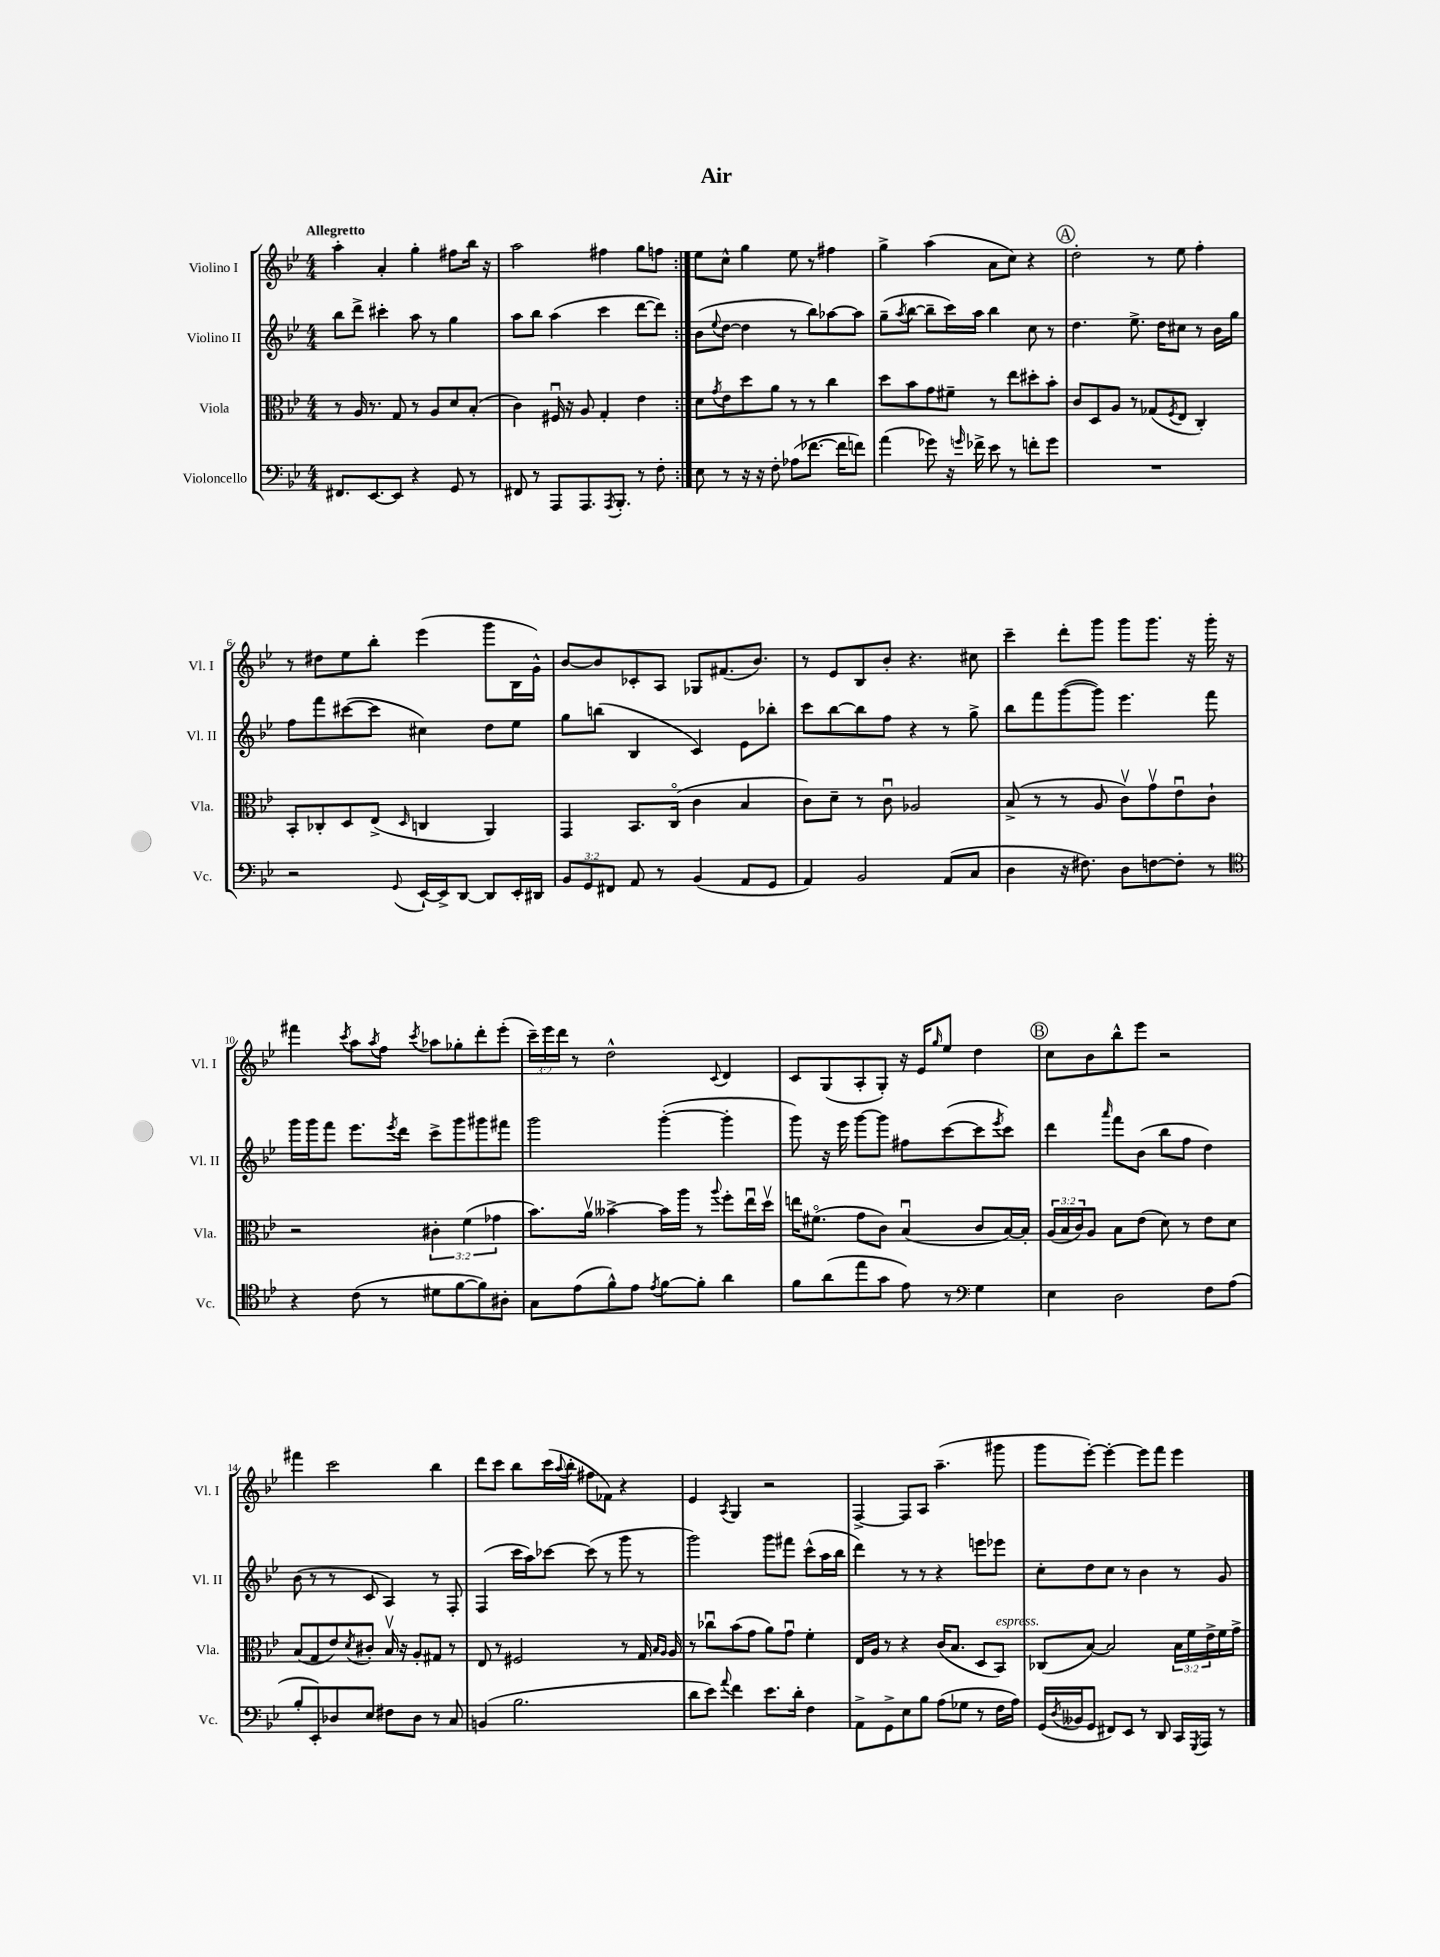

**kern	**kern	**kern	**kern
*staff4	*staff3	*staff2	*staff1
*clefF4	*clefC3	*clefG2	*clefG2
*k[b-e-]	*k[b-e-]	*k[b-e-]	*k[b-e-]
*M4/4	*M4/4	*M4/4	*M4/4
8.FF#	8r	8bb-	4aa'
.	16A	8ddd^	.
[8.EE-	8.r	.	.
.	.	4ccc#'	4a'
8EE-]	8G	.	.
4r	8r	8aa	4gg'
.	8A	8r	.
8GG	8d	4gg	8ff#
8r	(8B-'	.	16bb-
.	.	.	16r
=	=	=	=
8FF#	4c)	8aa	2aa
8r	.	8bb-	.
8AAA	16F#u	(4aa	.
.	16r	.	.
8.AAA	8A	.	.
.	4G'	4ccc	4ff#
8qAAA	.	.	.
8.BBB-'	.	.	.
8r	4e-	[8ddd	8gg
8F'	.	8ddd])	8ff
=:|!	=:|!	=:|!	=:|!
8E-	8d	(8b-	8ee-
.	8qg	8qqee-	.
8r	8e-	[8dd	8cc^^
16r	8dd	4dd]	4gg
16r	.	.	.
8F'	8a	.	.
(8A-	8r	8r	8ee-
[8.f-	8r	8bb-)	8r
.	4cc	[8aa-	4ff#
16f-]	.	.	.
8f)	.	8aa-]	.
=	=	=	=
(4a	8dd	(8gg~	4gg^
.	.	8qaa	.
.	8b-	[8bb-	.
8g-)	8g	8bb-~]	(4aa
16r	8f#~	16ccc)	.
16qqg	.	.	.
16f-^	.	16aa	.
8e-	8r	4bb-	8a
8r	8ee-	.	8cc)
8f'	8dd#'	8cc	4r
8g	8b-'	8r	.
=	=	=	=
1r	8c	4.dd	2dd'
.	8D	.	.
.	8A	.	.
.	8r	8.ee-^	.
.	(8G-	.	8r
.	.	16dd	.
.	8qF	.	.
.	8E-	8cc#	8ee-
.	4C')	8r	4ff'
.	.	16b-	.
.	.	16gg	.
=	=	=	=
2r	8BB-'	8ff	8r
.	8C-'	8fff	8dd#
.	8D	([8ccc#	8ee-
.	(8E-^	8ccc#]	8bb-'
8qqGG	16qqD	.	.
[16EE-`	4C	4cc#)	(4eee-
16EE-^]	.	.	.
[8DD	.	.	.
8DD]	4AA)	8dd	8ggg
16EE-'	.	8ee-	16B-
16DD#	.	.	16g^^)
=	=	=	=
12BB-	4GG	8gg	[8b-
12GG	.	.	.
.	.	(8bb	8b-]
12FF#	.	.	.
8AA	8.BB-	4B-	8c-'
8r	.	.	8A
.	(16Co	.	.
(4BB-	4c	4c)	8G-
.	.	.	(8.f#
8AA	4B-	8e-	.
.	.	.	8.b-)
8GG	.	8bb-'	.
=	=	=	=
4AA)	8c)	8ccc	8r
.	8d~	[8bb-	8e-
2BB-	8r	8bb-]	8B-
.	8cu	8ff	8b-'
.	2A-	4r	4.r
(8AA	.	8r	.
8C	.	8gg^	8cc#
=	=	=	=
4D	(8B-^	8bb-	4ccc~
.	8r	8fff	.
16r	8r	([8ggg	8ddd'
8.F#)	.	.	.
.	8A	8ggg])	8ggg
8D	8cv)	4.eee-	8ggg
[8F	8gv	.	8.ggg
8F']	8e-u	.	.
.	.	.	16r
8r	8c`	8fff	16ggg'
.	.	.	16r
=	=	=	=
*clefC4	*	*	*
4r	2r	16ggg	4fff#
.	.	16ggg	.
.	.	8fff	.
.	.	.	8qccc
(8c	.	8.eee-	8aa
.	.	.	8qaa
8r	.	.	8ff
.	.	8qeee-	.
.	.	16ddd	.
.	.	.	8qccc
8d#	6c#'	8ccc^	8aa-
[8f	.	8ggg	8gg-'
.	(6f	.	.
8f])	.	8ggg#	8ddd'
.	6g-	.	.
8A#'	.	8fff#	(8eee-'
=	=	=	=
8G	8.b-)	2ggg	24ccc~)
.	.	.	24eee-
.	.	.	24ddd
(8e-	.	.	8r
.	16av	.	.
8f^^)	[4b--^	.	2dd^^
8e-	.	.	.
8qe-	.	.	.
[8f	16b--]	([4ggg'	.
.	16aa	.	.
8f']	8r	.	.
.	8qqaa	.	8qqc
4a	8ff'	4ggg']	4d
.	16ee-u	.	.
.	16ddv	.	.
=	=	=	=
8f	16ee	8ggg)	8c
.	(8.f#o	.	.
(8a	.	16r	(8G
.	.	16eee-	.
8ee-	8g	[8ggg	8A'
8g	8c)	8ggg]	8G')
8e-)	(4B-u	8ff#	16r
.	.	.	16e-
.	.	.	16qqgg
8r	.	([8ccc	8ee-
*clefF4	*	*	*
4G	8c	8ccc]	4dd
.	.	8qeee-	.
.	[16B-)	8ccc)	.
.	16B-']	.	.
=	=	=	=
4E-	(24A	4ddd	8cc
.	24B-	.	.
.	24c)	.	.
.	8A	.	8b-
.	.	16qqaaa	.
2D	8B-	8fff	8bb-^^
.	(8e-	(8b-	8eee-
.	8d)	8bb-	2r
.	8r	8ff	.
8F	8e-	4dd)	.
(8A	8d	.	.
=	=	=	=
8B-'	(8B-	(8b-	4fff#
8EE-')	8G	8r	.
8D-	8e-)	8r	2ccc
.	8qd	.	.
8E-	8c#'	8c	.
8F#	16B-v	4A)	.
.	16r	.	.
8D-	8A'	.	.
8r	8G#	8r	4bb-
8C	8r	8F'	.
=	=	=	=
(4BB	8E-	(4F	8ddd
.	8r	.	8ccc
2.B-	2F#	16ccc	8bb-
.	.	16aa)	.
.	.	[8ccc-	(16ccc
.	.	.	8qqaa
.	.	.	16bb-'
.	.	(8ccc-]	8ff#
.	.	8r	8f-)
.	8r	8ggg	4r
.	16G	8r	.
.	16qqB-	.	.
.	16qqA	.	.
.	16A	.	.
=	=	=	=
8d	8r	2ggg)	4e-
8e-)	8cc-u	.	.
8qqa	.	.	8qA
4f	(8b-	.	4G
.	8g	.	.
8.e-	8a)	8ggg	2r
.	8gu	8fff#	.
16d'	.	.	.
4F	4f'	(8ccc^^	.
.	.	16aa	.
.	.	16bb-	.
=	=	=	=
8AA^	16E-	4ddd)	[4F^
.	16A	.	.
8GG^	8r	.	.
8E-	4r	8r	8F]
8B-	.	8r	8A
(8A	(16c	4r	(4.aa~
.	8.B-	.	.
8G-	.	.	.
8r	8D	8eee	.
16F	8BB-)	8eee-	8ggg#
16A)	.	.	.
=	=	=	=
(16GG	(8C-	8cc'	8ggg
8qD	.	.	.
16BB--	.	.	.
8GG	[8B-)	8dd	[8eee-')
8FF#)	2B-]	8cc	4eee-'_
8EE-	.	8r	.
8r	.	4b-	8eee-]
8DD	.	.	8fff
16CC	24B-	8r	4eee-
.	24f	.	.
8qGGG	.	.	.
16AAA	.	.	.
.	24e-^	.	.
8r	16f	8g	.
.	16g^	.	.
==	==	==	==
*-	*-	*-	*-
